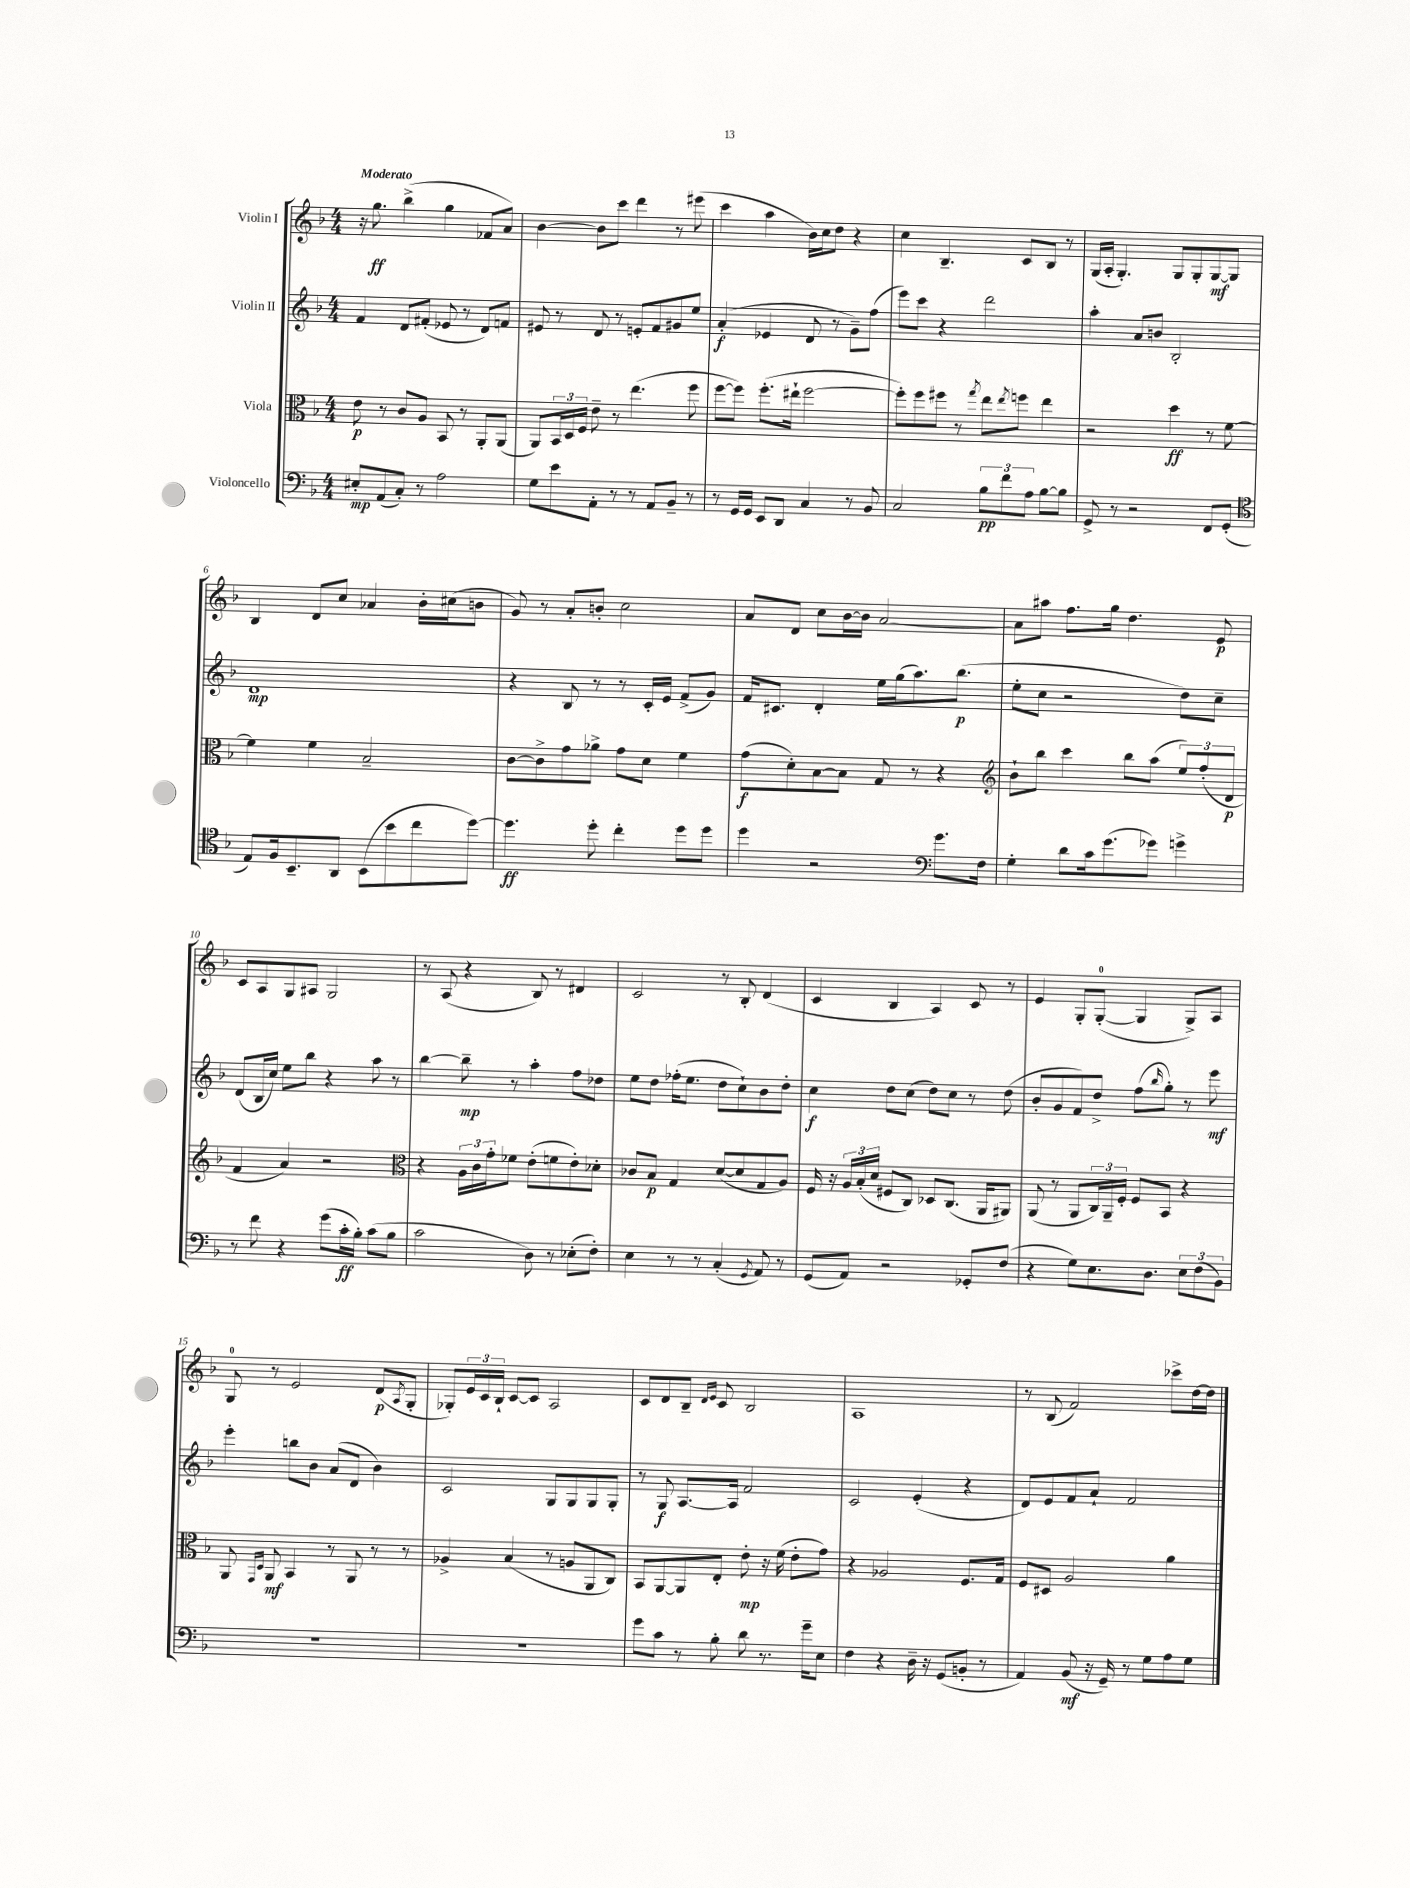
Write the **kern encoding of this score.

**kern	**kern	**kern	**kern
*staff4	*staff3	*staff2	*staff1
*clefF4	*clefC3	*clefG2	*clefG2
*k[b-]	*k[b-]	*k[b-]	*k[b-]
*M4/4	*M4/4	*M4/4	*M4/4
8E#'/L	8e\	4f/	16r
.	.	.	8.gg\
(8AA/	8r	.	.
8C'/J)	8c/L	8d/L	(4bb-^\
8r	8A/J	(8f#'/J	.
2A\	8BB-/	8e-/	4gg\
.	8r	8r	.
.	8AA'/L	8d/L)	8f-/L
.	(8AA/J	8f/J	8a/J)
=	=	=	=
8G\L	8AA/L)	8e#/	[4b-\
8e\	24BB-/L	8r	.
.	24D/	.	.
.	24F/JJ	.	.
8AA'\J	8e~\	8d/	8b-\]L
8r	8r	8r	8ccc\J
8r	(4.ee\	8e'/L	4ddd\
8AA/L	.	8f/	.
8BB-~/J	.	8g#/	8r
8r	8ff\	8ee/J	(8eee#\
=	=	=	=
8r	[8ff\L	(4a'/	4ccc\
16GG/LL	8ff\]J)	.	.
16GG/JJ	.	.	.
8EE/L	(8.ff'\L	4e-/	4aa\
8DD/J	.	.	.
.	16ee#`\Jk	.	.
4C/	[2ff\	8d/	16b-\LL)
.	.	.	16cc\J
.	.	8r	8dd\J
8r	.	8g~\L)	4r
8BB-/	.	(8ff\J	.
=	=	=	=
2C/	8ff'\]L)	8eee\L)	4cc\
.	8ff\	8ccc\J	.
.	8ff#\J	4r	4.B-~/
.	8r	.	.
.	8qgg/	.	.
12B-\L	8ee\L	2ddd\	.
12f\	.	.	.
.	8qee/	.	.
.	8ff\J	.	8c/L
12A\J	.	.	.
[8B-\L	4ee\	.	8B-/J
8B-\]J	.	.	8r
=	=	=	=
8GG^/	2r	4aa'\	(16G/LL
.	.	.	16A'/JJ
8r	.	.	4.G'/)
2r	.	8a/L	.
.	.	8b/J	.
.	4dd\	2B-'/	8G/L
.	.	.	8G'/
8FF/L	8r	.	[8G/
(8GG'/J	[8f\	.	8G/]J
=	=	=	=
*clefC4	*	*	*
8E/L)	4f\]	1d	4B-/
16F/k	.	.	.
8.BB-~/	.	.	.
.	4f\	.	8d/L
8AA/J	.	.	8cc/J
(8BB-\L	2B-~/	.	4a-/
8b-\	.	.	.
8cc\	.	.	16b-'\LL
.	.	.	(16cc#\J
[8dd\J)	.	.	8b\J
=	=	=	=
4.dd\]	[8c\L	4r	8g/)
.	8c^\]	.	8r
.	8g\	8B-/	8a'/L
8dd'\	8a-^\J	8r	8b'/J
4cc'\	8g\L	8r	2cc\
.	8d\J	16c'/LL	.
.	.	16e/JJ	.
8dd\L	4f\	(8f^/L	.
8dd\J	.	8g/J)	.
=	=	=	=
4dd\	(8g\L	16f/LK	8a/L
.	.	8.c#/J	.
.	8d'\)	.	8d/J
2r	[8B-\	4d'/	8cc\L
.	8B-\]J	.	[16b-\L
.	.	.	16b-\]JJ
.	8G/	16ee\LL	[2a/
.	.	(16gg\J	.
.	8r	8.aa\)	.
*clefF4	*	*	*
8.g\L	4r	.	.
.	.	(8.bb-\J	.
16F\Jk	.	.	.
=	=	=	=
*	*clefG2	*	*
4G'\	8b-`\L	8ee'\L	8a\]L
.	8bb-\J	8cc\J	8aa#\J
8d\L	4ccc\	2r	8.ff\L
16c\k	.	.	.
(8.g\	.	.	16gg\Jk
.	8bb-\L	.	4.dd\
8g-\J)	(8aa\J	.	.
4g^\	12ee/L)	8dd\L)	.
.	(12ff'/	.	.
.	.	8cc~\J	8e/
.	12d/J	.	.
=	=	=	=
8r	4f/	(8d/L	8c/L
8f\	.	16B-/L	8A/
.	.	16cc/JJ)	.
4r	4a/)	8ee\L	8G/
.	.	8bb-\J	8A#/J
(8g\L	2r	4r	2G/
16c'\L	.	.	.
16B-'\JJ)	.	.	.
(8c\L	.	8aa\	.
8B-\J	.	8r	.
=	=	=	=
*	*clefC3	*	*
2c\	4r	[4bb-\	8r
.	.	.	(8A/
.	24A\LL	8bb-~\]	4r
.	24c\	.	.
.	24g'\J	.	.
.	8f-\J	8r	.
8D\)	(8e'\L	4aa'\	8B-/)
8r	8f\	.	8r
(8E-'\L	8e'\)	8ff\L	4d#/
8F'\J)	8d-'\J	8dd-\J	.
=	=	=	=
4E\	8c-/L	8ee\L	2c/
.	8B-/J	8dd\J	.
8r	4G/	(16ff-'\LK	.
.	.	8.ee\J	.
8r	.	.	.
(4C'/	([8d/L	8dd\L	8r
.	8d/]	8cc`\)	8B-'/
8qGG/	.	.	.
8AA/)	8G/	8b-\	(4d/
8r	8A/J)	8dd'\J	.
=	=	=	=
(8GG/L	16F/	4cc\	4c/
.	16r	.	.
8AA/J)	24A/LL	.	.
.	(24B-'/	.	.
.	24d/JJ	.	.
2r	8F#/L	8dd\L	4B-/
.	8C/J)	(8cc\J	.
.	8D-/L	8dd\L)	4A/)
.	(8.C/J	8cc\J	.
8GG-'/L	.	8r	8c/
.	16AA/LK	.	.
(8F/J	8AA#/J)	(8dd\	8r
=	=	=	=
4r	(8AA/	8b-'/L	4e/
.	8r	8g/	.
8G\L)	8AA/L	8f/)	8G'/L
8.E\	24C/L)	8dd^/J	([8G'/J
.	24AA~/	.	.
.	24F'/JJ	.	.
.	8F/L	(8ff\L	4G/]
8.D\J	.	.	.
.	.	16qqbb-/	.
.	8BB-/J	8gg'\J)	.
12E\L	4r	8r	8G^/L)
(12F\	.	.	.
.	.	8eee\	8A/J
12BB-\J)	.	.	.
=	=	=	=
1r	8AA/	4eee'\	8G/
.	16qqGG/LL	.	.
.	16qqD/JJ	.	.
.	8AA/	.	8r
.	4BB-/	8bb\L	2e/
.	.	8b-\J	.
.	8r	(8a/L	.
.	8AA/	8d/J	.
.	8r	4b-\)	(8d/L
.	.	.	8qA/
.	8r	.	8G'/J
=	=	=	=
1r	4A-^/	2c/	8G-'/L)
.	.	.	24e/L
.	.	.	24c/
.	.	.	24B-`/JJ
.	(4B-/	.	[8c/L
.	.	.	8c/]J
.	8r	8G/L	2A/
.	8A/L	8G/	.
.	8AA/	8G/	.
.	8C/J)	8G'/J	.
=	=	=	=
8g\L	8BB-/L	8r	8c/L
8c\J	[8AA/	8G/	8d/
8r	8AA/]	[8.A/L	8B-~/J
.	.	.	16qqd/LL
.	.	.	16qqe/JJ
8B-'\	8E'/J	.	8c/
.	.	16A/]Jk	.
8d\	8e'\	2f/	2B-/
8.r	16r	.	.
.	(16f\	.	.
.	8e'\L	.	.
16g~\LK	.	.	.
8E\J	8g\J)	.	.
=	=	=	=
4F\	4r	2c/	1A
4r	2A-/	.	.
16D~\	.	(4e'/	.
16r	.	.	.
(8GG/L	.	.	.
8BB'/J	8.F/L	4r	.
8r	.	.	.
.	16G/Jk	.	.
=	=	=	=
4AA/)	8F/L	8d/L)	8r
.	8D#/J	8e/	(8B-/
(8BB-/	2A/	8f/	2f/)
16r	.	8a`/J	.
16GG~/)	.	.	.
8r	.	2f/	.
8G\L	.	.	.
8A\	4a\	.	8ccc-^\L
8G\J	.	.	[16dd\L
.	.	.	16dd\]JJ
==	==	==	==
*-	*-	*-	*-
